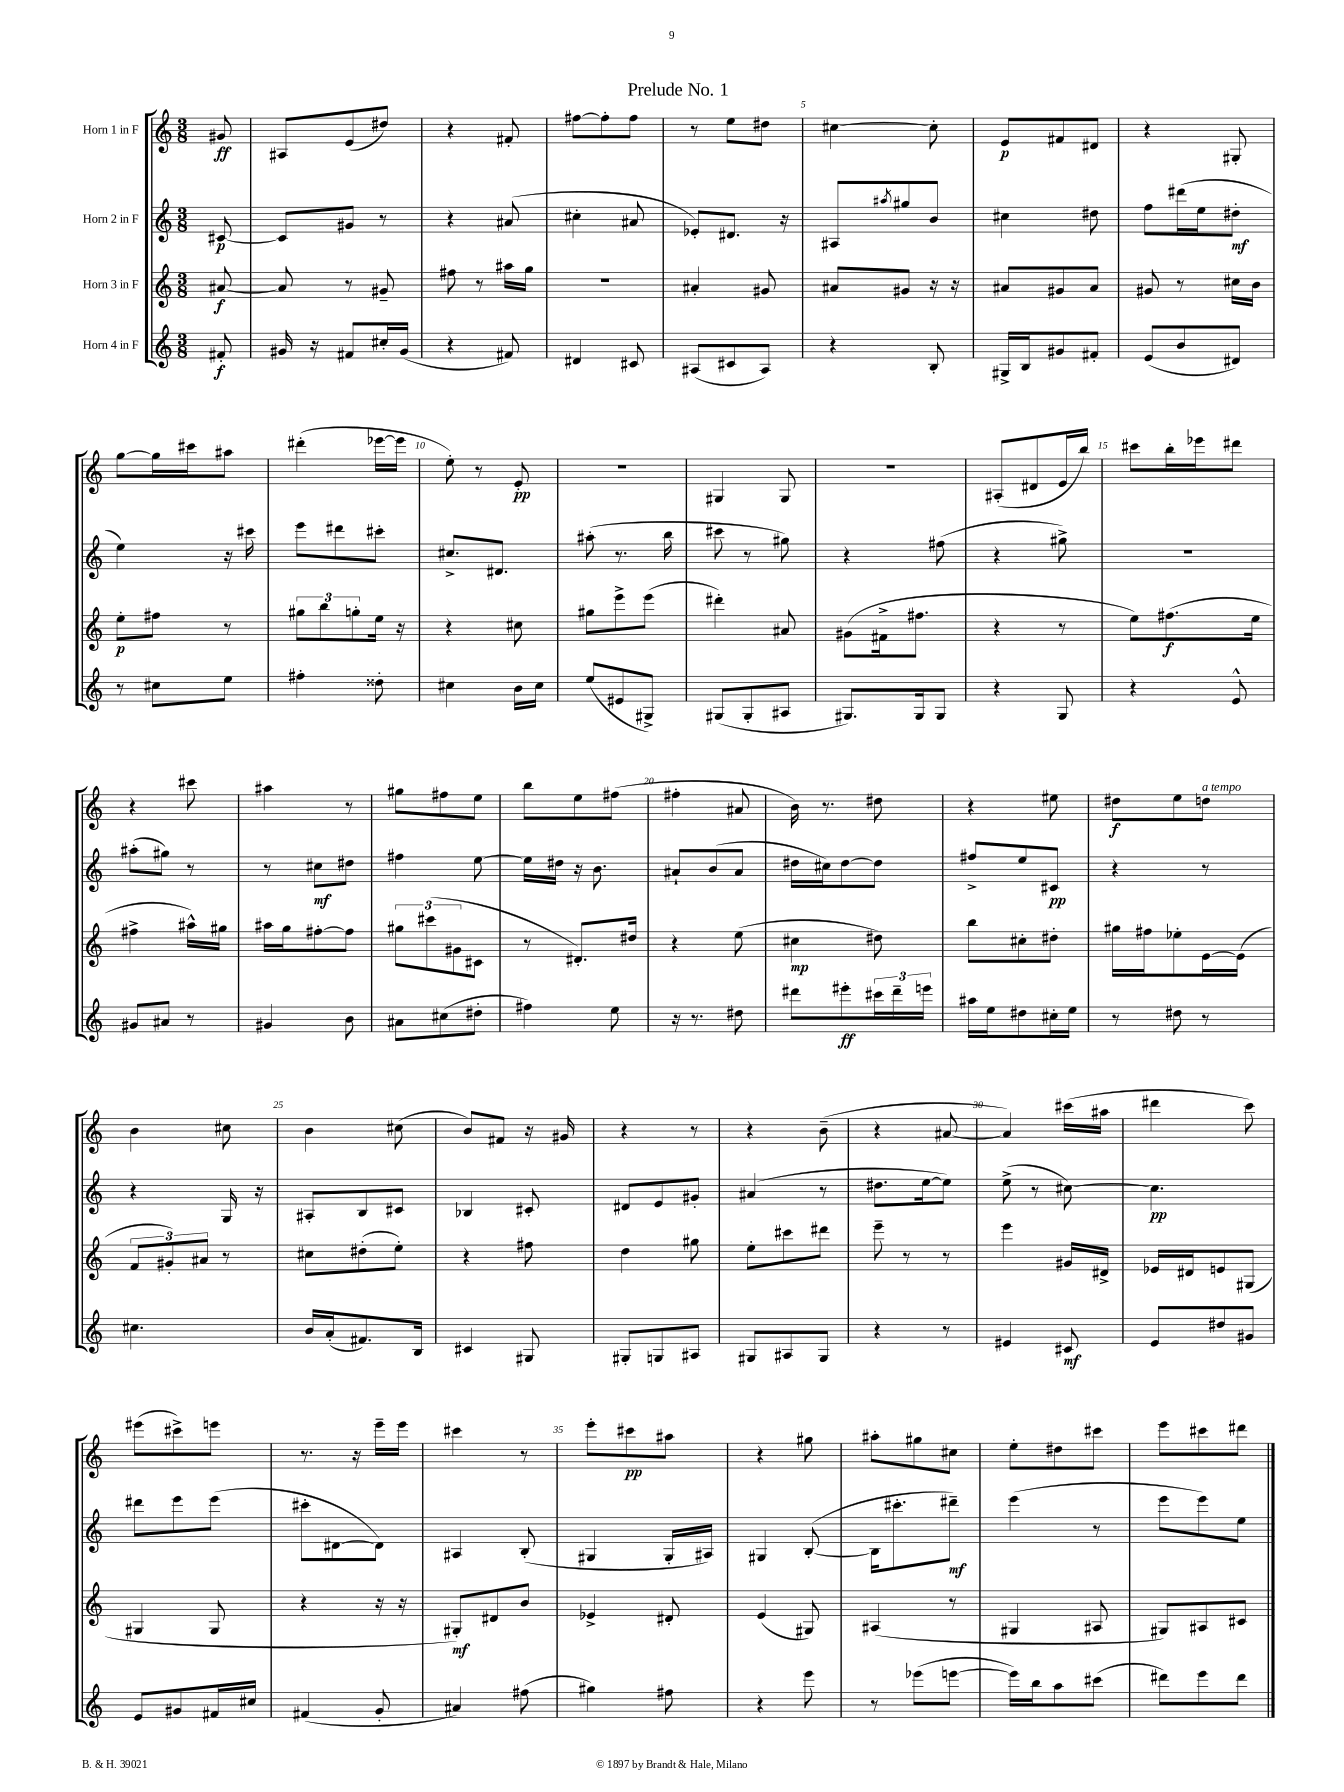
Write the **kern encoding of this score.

**kern	**kern	**kern	**kern
*staff4	*staff3	*staff2	*staff1
*clefG2	*clefG2	*clefG2	*clefG2
*k[]	*k[]	*k[]	*k[]
*M3/8	*M3/8	*M3/8	*M3/8
8f#'	[8a#	[8c#	8g#
=	=	=	=
16g#	8a#]	8c#]	8A#
16r	.	.	.
8f#	8r	8g#	(8e
16cc#'	8g#~	8r	8dd#)
(16g#	.	.	.
=	=	=	=
4r	8ff#	4r	4r
.	8r	.	.
8f#)	16aa#	(8a#	8f#'
.	16gg	.	.
=	=	=	=
4d#	4.r	4cc#'	[8ff#
.	.	.	8ff#']
8c#	.	8a#	8ff#
=	=	=	=
(8A#	4a#'	8e-')	8r
8c#	.	8.d#	8ee
8A#)	8g#	.	8dd#
.	.	16r	.
=	=	=	=
4r	8a#	8A#	[4cc#
.	.	8qaa#	.
.	8g#	8gg#	.
8B'	16r	8b	8cc#']
.	16r	.	.
=	=	=	=
16G#^	8a#	4cc#	8e
16B	.	.	.
8g#	8g#	.	8f#
8f#'	8a#	8dd#	8d#
=	=	=	=
(8e	8g#	8ff	4r
8b	8r	(16ddd#	.
.	.	16ee	.
8d#)	16cc#	8dd#'	8G#'
.	16b	.	.
=	=	=	=
8r	8ee'	4ee)	[8gg
8cc#	8ff#	.	16gg]
.	.	.	16ccc#
8ee	8r	16r	8aa#
.	.	16ccc#	.
=	=	=	=
4ff#'	12gg#	8eee	(4ddd#'
.	12bb	.	.
.	.	8ddd#	.
.	12gg'	.	.
8dd##'	16ee	8ccc#'	[16eee-
.	16r	.	16eee-]
=	=	=	=
4cc#	4r	8.cc#^	8ee')
.	.	.	8r
.	.	8.d#	.
16b	8cc#	.	8e'
16cc#	.	.	.
=	=	=	=
(8ee	8gg#	(8aa#'	4.r
8e#	8eee^	8.r	.
8G#^)	(8eee	.	.
.	.	16bb	.
=	=	=	=
(8G#	4ddd#')	8ccc#	4G#
8G#'	.	8r	.
8A#	8a#	8gg#)	8G#
=	=	=	=
8.G#)	(8g#	4r	4.r
.	16f#^	.	.
16G#	8.ff#	.	.
8G#	.	(8ff#	.
=	=	=	=
4r	4r	4r	(8A#'
.	.	.	8d#
8G	8r	8gg#^)	16e
.	.	.	16bb)
=	=	=	=
4r	8ee)	4.r	8ccc#
.	(8.ff#	.	16bb'
.	.	.	16eee-
8e^^	.	.	8ddd#
.	16ee	.	.
=	=	=	=
8g#	4ff#^	(8aa#'	4r
8a#	.	8gg#)	.
8r	16aa#^^)	8r	8ccc#
.	16gg#	.	.
=	=	=	=
4g#	16aa#	8r	4aa#
.	16gg	.	.
.	[8ff#'	8cc#	.
8b	8ff#]	8dd#	8r
=	=	=	=
8a#	12gg#	4ff#	8gg#
.	(12ccc#	.	.
(8cc#	.	.	8ff#
.	12g#	.	.
8dd#'	8c#	[8ee	8ee
=	=	=	=
4ff#)	8r	16ee]	8bb
.	.	16dd#	.
.	8.d#')	16r	8ee
.	.	8.b	.
8ee	.	.	(8ff#
.	16dd#	.	.
=	=	=	=
16r	4r	8a#`	4ff#'
8.r	.	.	.
.	.	(8b	.
8dd#	(8ee	8a#	8a#
=	=	=	=
8ddd#	4cc#	16dd#	16b)
.	.	16cc#)	8.r
8eee#'	.	[8dd#	.
24ccc#	8dd#)	8dd#]	8dd#
24ddd#~	.	.	.
24eee	.	.	.
=	=	=	=
16aa#	8bb	8ff#^	4r
16ee	.	.	.
8dd#	8cc#'	8ee	.
16cc#'	8dd#'	8c#	8ee#
16ee	.	.	.
=	=	=	=
8r	16gg#	4r	8dd#
.	16ff#	.	.
8dd#	8ee-'	.	8ee
8r	[16e	8r	8dd
.	(16e]	.	.
=	=	=	=
4.cc#	12f	4r	4b
.	12g#')	.	.
.	12a#	.	.
.	8r	16G	8cc#
.	.	16r	.
=	=	=	=
16b	8cc#	8A#'	4b
(16a'	.	.	.
8.f#)	(8dd#'	8B	.
.	8ee')	8c#	(8cc#
16B	.	.	.
=	=	=	=
4c#	4r	4B-	8b)
.	.	.	8f#
8G#	8ff#	8c#'	16r
.	.	.	16g#
=	=	=	=
8G#'	4dd	8d#	4r
8G	.	8e	.
8A#	8gg#	8g#'	8r
=	=	=	=
8G#	8ee'	(4a#	4r
8A#	8ccc#	.	.
8G#	8ddd#	8r	(8b~
=	=	=	=
4r	8eee~	8.dd#	4r
.	8r	.	.
.	.	[16ee	.
8r	8r	8ee])	[8a#
=	=	=	=
4e#	4eee	(8ee^	4a#])
.	.	8r	.
8c#	16g#	[8cc#)	(16ccc#
.	16d#^	.	16aa#
=	=	=	=
8e	16e-	4.cc#]	4ddd#
.	16d#	.	.
8dd#	8e	.	.
8g#	(8G#	.	8ccc)
=	=	=	=
8e	4G#	8ddd#	(8eee#
8g#	.	8eee	8ccc#^)
16f#	8G#	(8eee	8eee
16cc#	.	.	.
=	=	=	=
(4f#	4r	8ccc#'	8.r
.	.	[8d#	.
.	.	.	16r
8g'	16r	8d#])	16eee~
.	16r	.	16eee
=	=	=	=
4a#)	8G#')	4A#	4ccc#
.	8d#	.	.
(8ff#	8b	(8B'	8r
=	=	=	=
4gg#)	4e-^	4G#	8eee'
.	.	.	8ccc#
8ff#	8d#'	16G#'	8aa#
.	.	16A#)	.
=	=	=	=
4r	(4e	4G#	4r
8eee	8G#)	([8B'	8gg#
=	=	=	=
8r	(4A#	16B]	8aa#'
.	.	8.ccc#'	.
(8eee-	.	.	8gg#
[8eee	8r	8ddd#~)	8cc#
=	=	=	=
16eee])	4G#	(4eee	8ee'
16bb	.	.	.
8aa	.	.	8dd#
(8ccc#	8A#	8r	8ccc#
=	=	=	=
8ddd#)	8G#)	8eee	8eee
8eee	8A#	8eee)	8ccc#
8ddd#	8c#	8ee	8ddd#
==	==	==	==
*-	*-	*-	*-
